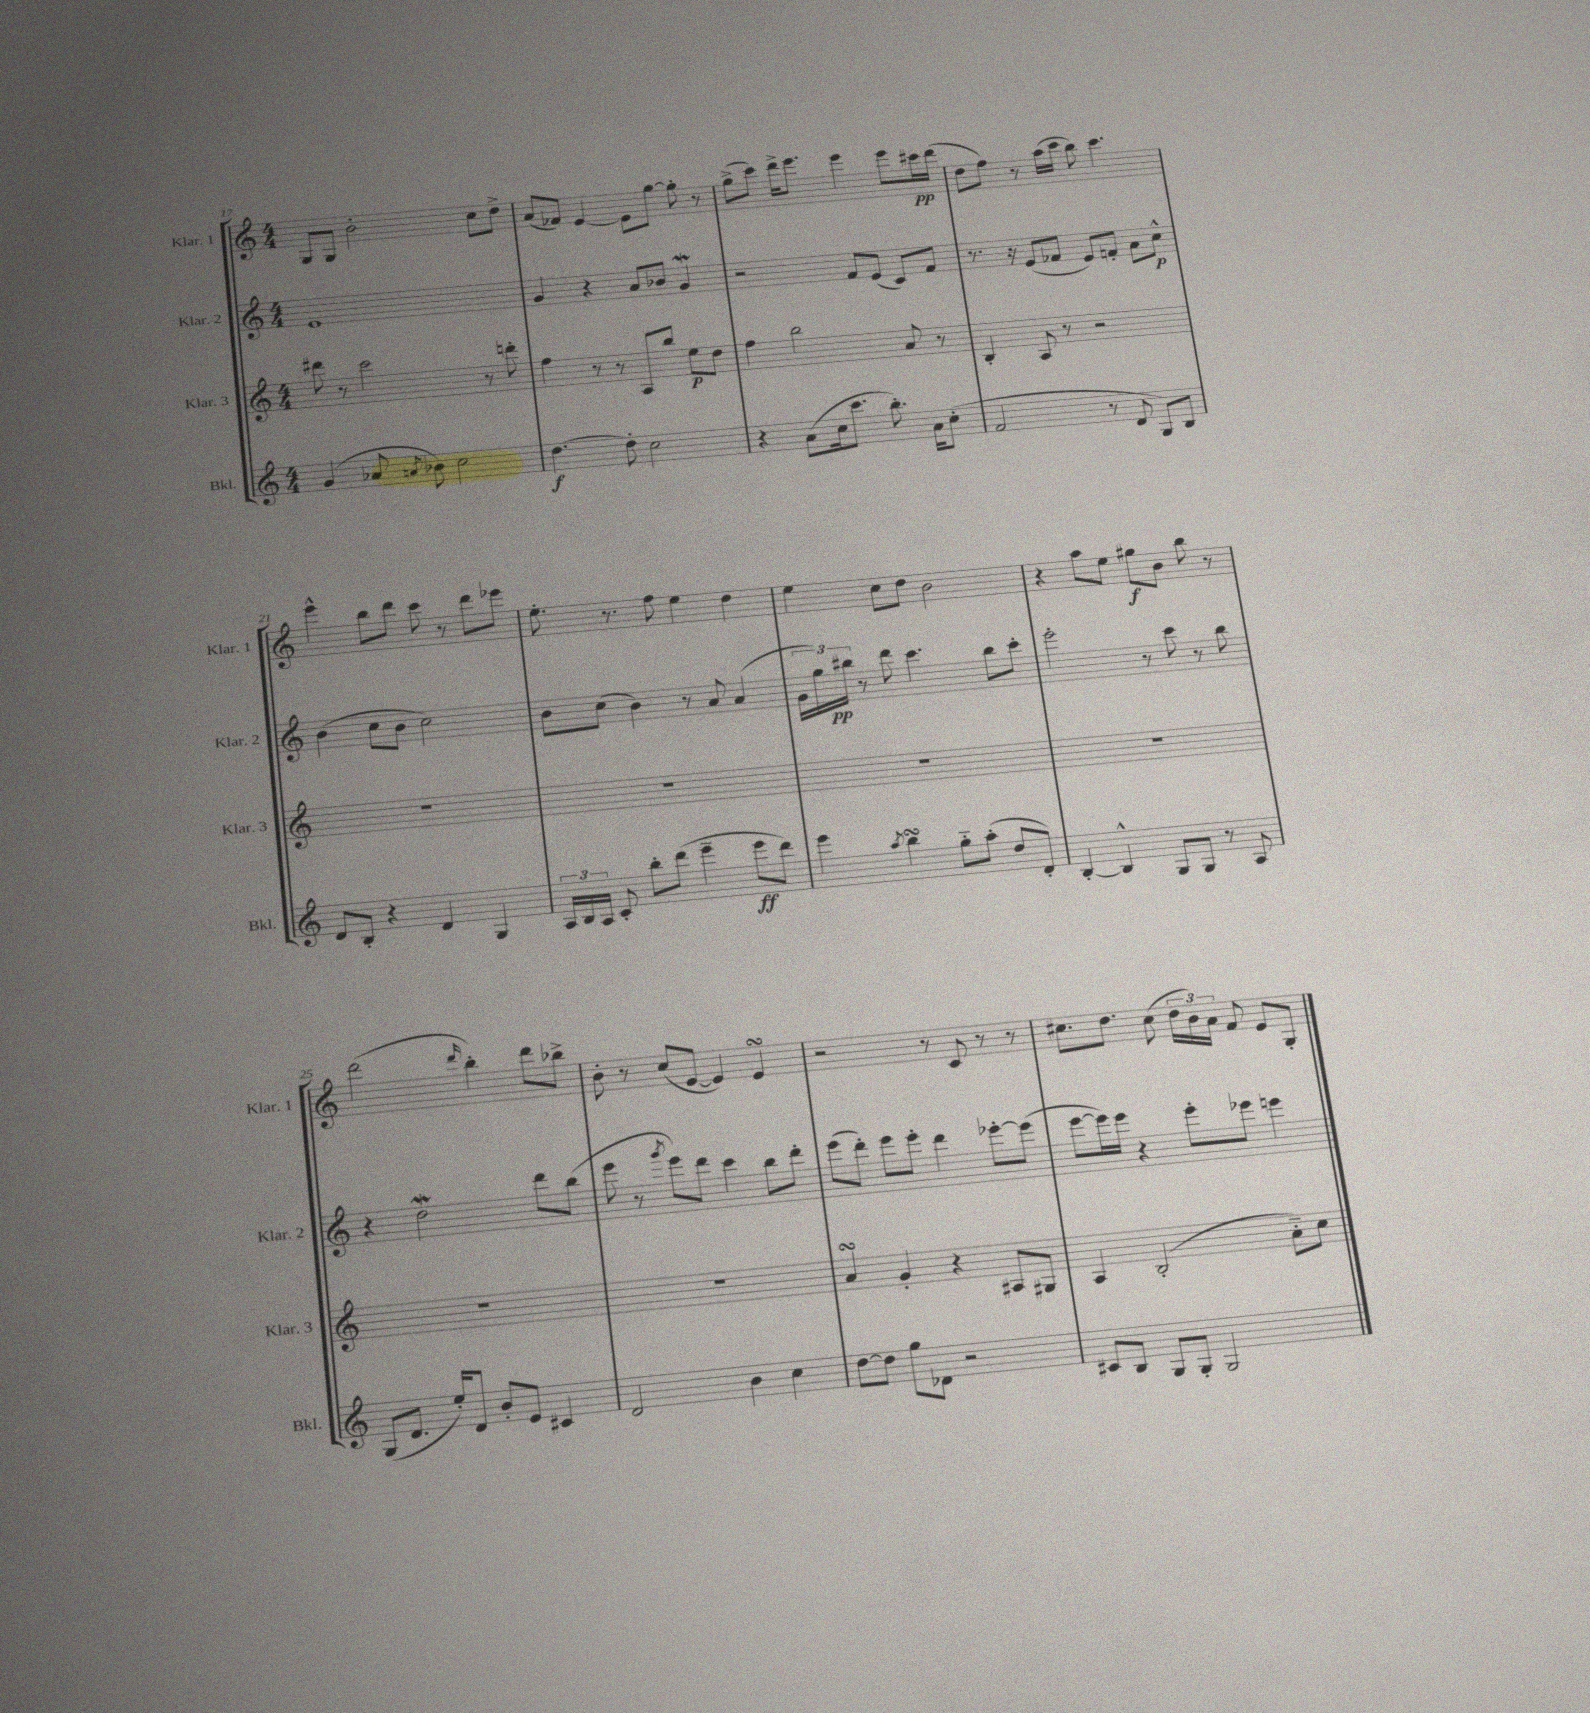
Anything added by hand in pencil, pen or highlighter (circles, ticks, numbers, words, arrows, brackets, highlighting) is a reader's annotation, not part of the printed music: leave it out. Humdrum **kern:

**kern	**dynam	**kern	**dynam	**kern	**dynam	**kern	**dynam
*part4	*part4	*part3	*part3	*part2	*part2	*part1	*part1
*staff4	*staff4	*staff3	*staff3	*staff2	*staff2	*staff1	*staff1
*I"Bkl.	*	*I"Klar. 3	*	*I"Klar. 2	*	*I"Klar. 1	*
*I'Bkl.	*	*I'Klar. 3	*	*I'Klar. 2	*	*I'Klar. 1	*
*clefG2	*	*clefG2	*	*clefG2	*	*clefG2	*
*k[]	*	*k[]	*	*k[]	*	*k[]	*
*M4/4	*	*M4/4	*	*M4/4	*	*M4/4	*
=17	=17	=17	=17	=17	=17	=17	=17
(4g/	.	8ddd#X\	.	1e	.	8G/L	.
.	.	8r	.	.	.	8G/J	.
8a-X/	.	2ccc\	.	.	.	2b'\	.
8qan/	.	.	.	.	.	.	.
8b-X\)	.	.	.	.	.	.	.
2cc\	.	.	.	.	.	.	.
.	.	8r	.	.	.	8cc\L	.
.	.	8dddn'\	.	.	.	8dd^\J	.
=18	=18	=18	=18	=18	=18	=18	=18
[4.dd\	f	4ff\	.	4g/	.	(8a/L	.
.	.	.	.	.	.	8f-X/J)	.
.	.	8r	.	4r	.	[4e/	.
8dd'\]	.	8r	.	.	.	.	.
2cc\	.	8A/L	.	8a/L	.	8e\L]	.
.	.	8bb/J	.	8b-X/J	.	[8gg\J	.
.	.	8ee\L	p	4gW/	.	8gg'\]	.
.	.	8dd\J	.	.	.	8r	.
=19	=19	=19	=19	=19	=19	=19	=19
4r	.	4ff\	.	2r	.	(8gg^\L	.
.	.	.	.	.	.	8ccc\J)	.
(8a\L	.	2bb\	.	.	.	16ddd^\KL	.
.	.	.	.	.	.	8.eee\J	.
16cc\k	.	.	.	.	.	.	.
8.ccc\J	.	.	.	.	.	.	.
.	.	.	.	8f/L	.	4eee\	.
8.bb'\)	.	.	.	(8e/J	.	.	.
.	.	8a/	.	8c/L)	.	8eee\L	.
16a\KL	.	.	.	.	.	.	.
(8cc'\J	.	8r	.	8f/J	.	16ccc#X\L	pp
.	.	.	.	.	.	(16ddd\JJ	.
=20	=20	=20	=20	=20	=20	=20	=20
2f/	.	4B'/	.	8.r	.	8dd\L	.
.	.	.	.	.	.	8ff\J)	.
.	.	.	.	16r	.	.	.
.	.	8A/	.	(8e/L	.	8r	.
.	.	8r	.	8f-X/J	.	(16aa\LL	.
.	.	.	.	.	.	16ccc\JJ	.
8r	.	2r	.	8e/L)	.	8bb\)	.
8d/	.	.	.	8fn'/J	.	4.ccc\	.
8G/L)	.	.	.	8a\L	.	.	.
8B/J	.	.	.	8cc^^\J	p	.	.
!!LO:LB:g=z
=21	=21	=21	=21	=21	=21	=21	=21
8d/L	.	1r	.	(4b\	.	4eee^^\	.
8B'/J	.	.	.	.	.	.	.
4r	.	.	.	8cc\L	.	8bb\L	.
.	.	.	.	8b\J	.	8ddd\J	.
4d/	.	.	.	2cc\)	.	8ccc\	.
.	.	.	.	.	.	8r	.
4G/	.	.	.	.	.	8ddd\L	.
.	.	.	.	.	.	8eee-X\J	.
=22	=22	=22	=22	=22	=22	=22	=22
24A/LL	.	1r	.	8b\L	.	8.ee'\	.
24B/	.	.	.	.	.	.	.
24A/JJ	.	.	.	.	.	.	.
8c'/	.	.	.	(8cc\J	.	.	.
.	.	.	.	.	.	8.r	.
8bb'\L	.	.	.	4b\)	.	.	.
(8ddd\J	.	.	.	.	.	8ff\	.
4eee~\	.	.	.	8r	.	4ee\	.
.	.	.	.	8a/	.	.	.
8eee\L	ff	.	.	(4a/	.	4dd\	.
8ddd\J)	.	.	.	.	.	.	.
=23	=23	=23	=23	=23	=23	=23	=23
4eee\	.	1r	.	24g\LL	.	4ee\	.
.	.	.	.	24gg\)	.	.	.
.	.	.	.	24bb#X\JJ	pp	.	.
.	.	.	.	8r	.	.	.
8qaa/	.	.	.	.	.	.	.
4bbsSsS\	.	.	.	8ddd\	.	8cc\L	.
.	.	.	.	4.ccc\	.	8dd\J	.
8gg\L	.	.	.	.	.	2b\	.
(8aa'\J	.	.	.	.	.	.	.
8dd/L	.	.	.	8bb#\L	.	.	.
8d'/J)	.	.	.	8ccc'\J	.	.	.
=24	=24	=24	=24	=24	=24	=24	=24
[4B'/	.	1r	.	2eee'\	.	4r	.
4B^^/]	.	.	.	.	.	8aa\L	.
.	.	.	.	.	.	8ee\J	.
8G/L	.	.	.	8r	.	8gg#X\L	f
8G/J	.	.	.	8ccc\	.	8b\J	.
8r	.	.	.	8r	.	8bb\	.
8A/	.	.	.	8bb\	.	8r	.
!!LO:LB:g=z
=25	=25	=25	=25	=25	=25	=25	=25
(8G/L	.	1r	.	4r	.	(2ddd\	.
8.d/J	.	.	.	.	.	.	.
.	.	.	.	2ddW\	.	.	.
16ee'/KL)	.	.	.	.	.	.	.
8d/J	.	.	.	.	.	.	.
.	.	.	.	.	.	16qqddd/	.
8b'/L	.	.	.	.	.	4bb'\)	.
8e/J	.	.	.	.	.	.	.
4c#X/	.	.	.	8ddd\L	.	8ddd\L	.
.	.	.	.	(8bb\J	.	8bb-X^\J	.
=26	=26	=26	=26	=26	=26	=26	=26
2d/	.	1r	.	8eee\	.	8b'\	.
.	.	.	.	8r	.	8r	.
.	.	.	.	8qggg/	.	.	.
.	.	.	.	8eee\L)	.	(8cc/L	.
.	.	.	.	8ddd\J	.	[8e/J	.
4b\	.	.	.	4ccc\	.	4e/])	.
4cc\	.	.	.	8bb\L	.	4esSsS/	.
.	.	.	.	8ddd'\J	.	.	.
=27	=27	=27	=27	=27	=27	=27	=27
[8dd\L	.	4asSSS/	.	(8eee\L	.	2r	.
8dd\J]	.	.	.	8ddd'\J)	.	.	.
8gg\L	.	4g'/	.	8eee\L	.	.	.
8d-X\J	.	.	.	8eee'\J	.	.	.
2r	.	4r	.	4ddd\	.	8r	.
.	.	.	.	.	.	8c/	.
.	.	8A#X/L	.	[8eee-X'\L	.	8r	.
.	.	8G#X/J	.	(8eee-\J]	.	8r	.
=28	=28	=28	=28	=28	=28	=28	=28
8c#X/L	.	4A/	.	[8eee\L	.	8.cc#X\L	.
8B/J	.	.	.	16eee\L])	.	.	.
.	.	.	.	16eee\JJ	.	8.dd\J	.
8G/L	.	(2B'/	.	4r	.	.	.
8G'/J	.	.	.	.	.	(8cc#\	.
2G/	.	.	.	8eee'\L	.	24dd\LL	.
.	.	.	.	.	.	24b\)	.
.	.	.	.	.	.	24a\JJ	.
.	.	.	.	8eee-X\J	.	8f/	.
.	.	8a\L)	.	4eeen\	.	8e/L	.
.	.	8cc\J	.	.	.	8G'/J	.
==	==	==	==	==	==	==	==
*-	*-	*-	*-	*-	*-	*-	*-
